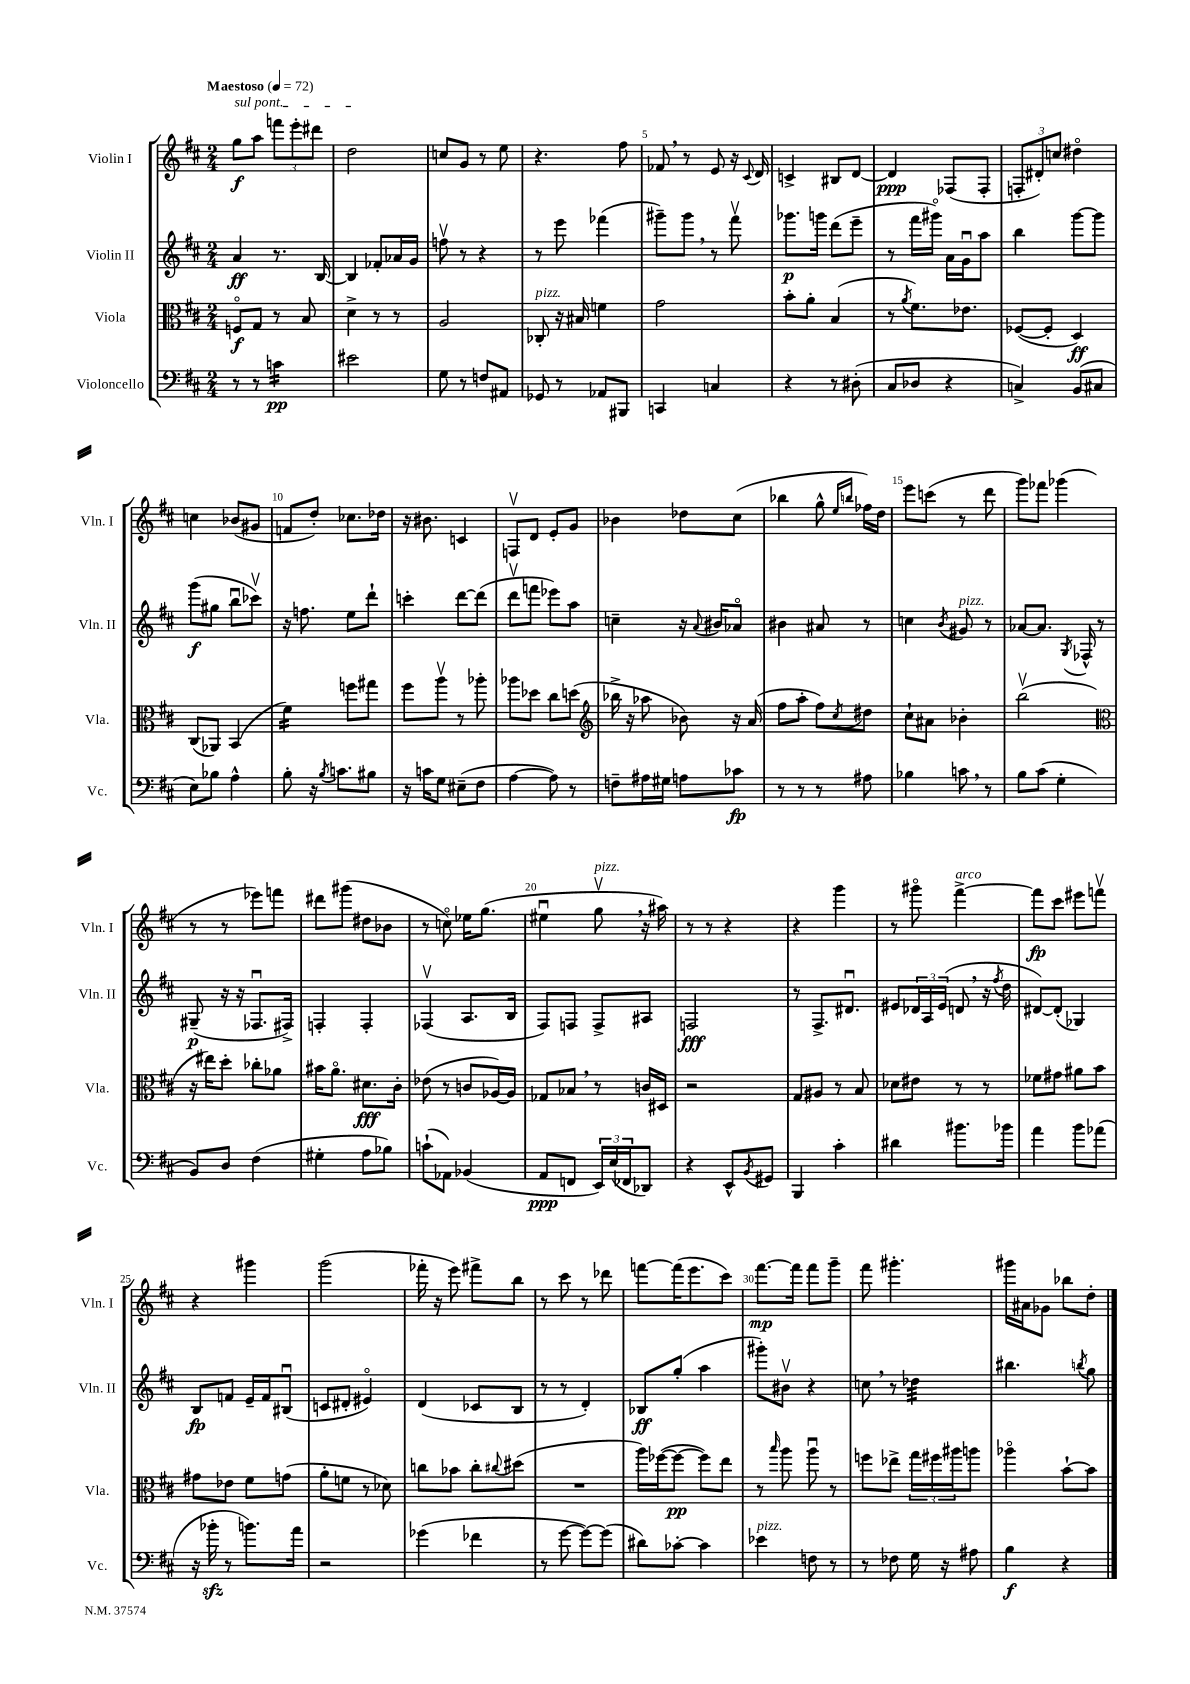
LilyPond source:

<<
\new StaffGroup <<
\new Staff = "s0" \with { instrumentName = "Violin I" shortInstrumentName = "Vln. I" } {
    \clef treble \key d \major \numericTimeSignature \time 2/4 \tempo "Maestoso" 4 = 72
    \once \override TextSpanner.bound-details.left.text = \markup { \italic "sul pont." } g''8\f\startTextSpan a''8 \tuplet 3/2 { f'''8 e'''8-. dis'''8 } |
    d''2\stopTextSpan |
    c''8 g'8 r8 e''8 |
    r4. fis''8 |
    fes'8 \breathe r8 e'8 r16 \appoggiatura { cis'8 } d'16 |
    c'4-> bis8 d'8~ |
    d'4\ppp fes8( fes8-. |
    \tuplet 3/2 { f8-. dis'8-.) c''8 } dis''4\flageolet |
    c''4 bes'8( gis'8 |
    f'8 d''8-.) ces''8. des''16 |
    r16 bis'8. c'4 |
    f8\upbow d'8 e'8-. g'8 |
    bes'4 des''8 cis''8( |
    bes''4 g''8-^ \grace { e''16 b''16 } fes''16) d''16 |
    e'''8 c'''8( r8 d'''8 |
    g'''8) fes'''8 ges'''4( |
    r8 r8 ees'''8) f'''8 |
    dis'''8 gis'''8( dis''8 bes'8 |
    r8 c''8\flageolet) ees''16 g''8.( |
    eis''4\downbow g''8\upbow^\markup { \italic "pizz." } \breathe r16 ais''16) |
    r8 r8 r4 |
    r4 g'''4 |
    r8 gis'''8\flageolet fis'''4~->^\markup { \italic "arco" } |
    fis'''8\fp cis'''8 eis'''8 f'''8\upbow |
    r4 gis'''4 |
    g'''2( |
    fes'''16-. r16 e'''8) fis'''8-> b''8 |
    r8 cis'''8 r8 des'''8 |
    f'''8~ f'''16( e'''8. cis'''8) |
    fis'''8.~\mp fis'''16 fis'''8 g'''8-- |
    fis'''8 gis'''4.-. |
    gis'''16 ais'16 ges'8 bes''8 d''8-. \bar "|." |
}
\new Staff = "s1" \with { instrumentName = "Violin II" shortInstrumentName = "Vln. II" } {
    \clef treble \key d \major \numericTimeSignature \time 2/4
    a'4\ff r8. b16~ |
    b4 fes'8-. aes'16 g'16 |
    f''8\upbow r8 r4 |
    r8 e'''8 fes'''4( |
    gis'''8--) gis'''8 \breathe r8 fis'''8\upbow |
    ges'''8.\p g'''16 d'''8( e'''8-- |
    r8 fis'''16 gis'''16\flageolet) a'16 g'16\downbow a''8 |
    b''4 g'''8~ g'''8 |
    g'''8\f( gis''8 b''8\downbow ces'''8\upbow) |
    r16 f''8. e''8 d'''8-! |
    c'''4-. d'''8~ d'''8( |
    d'''8\upbow f'''8 ees'''8) a''8 |
    c''4-- r16 \appoggiatura { a'8 } bis'16 aes'8\flageolet |
    bis'4 ais'8 r8 |
    c''4 \acciaccatura { b'8 } gis'8^\markup { \italic "pizz." } r8 |
    aes'8~ aes'8. \acciaccatura { g8 } fes16-^ r8 |
    gis8--\p( r16 r16 fes8.\downbow fis16->) |
    f4-. f4-. |
    fes4\upbow( a8. b16 |
    fis8) f8 f8-> ais8 |
    f2\fff |
    r8 fis8.-> dis'8.\downbow |
    eis'8 \tuplet 3/2 { des'16 a16 eis'16( } d'8 \breathe r16 \acciaccatura { fis''8 } d''16 |
    dis'8~) dis'8-.( ges4) |
    b8\fp f'8 e'16-- f'16 bis8\downbow( |
    c'8 dis'8-. eis'4\flageolet) |
    d'4( ces'8 b8 |
    r8 r8 d'4-.) |
    bes8\ff g''8-.( a''4 |
    gis'''8-.) bis'8\upbow r4 |
    c''8 \breathe r8 des''4:32 |
    bis''4. \acciaccatura { b''8 } g''8 \bar "|." |
}
\new Staff = "s2" \with { instrumentName = "Viola" shortInstrumentName = "Vla." } {
    \clef alto \key d \major \numericTimeSignature \time 2/4
    f8\flageolet\f g8 r8 b8 |
    d'4-> r8 r8 |
    a2 |
    ces8-.^\markup { \italic "pizz." } r16 bis16 f'4 |
    g'2 |
    b'8-. a'8-. b4( |
    r8 \acciaccatura { a'8 } fis'8.) ees'8. |
    fes8~( fes8-. d4\ff) |
    cis8( aes,8) b,4( |
    fis'4:16) f''8 gis''8 |
    fis''8 a''8\upbow r8 aes''8-. |
    aes''8 des''8 cis''8 d''8( |
    \clef treble bes''16-> r16 aes''8 bes'8) r16 a'16( |
    fis''8 a''8-. fis''8) \acciaccatura { cis''8 } dis''8 |
    cis''8-! ais'8 bes'4-. |
    b''2\upbow( |
    \clef alto r16 eis''16) d''8-. ces''8-. aes'8 |
    bis'16 a'8.\flageolet dis'8.\fff cis'16-. |
    ees'8( r8 c'8 aes16~) aes16 |
    ges8 bes8 \breathe r8 c'16 dis16 |
    r2 |
    g8 ais8 r8 b8 |
    des'8 eis'8 r8 r8 |
    fes'8 gis'8 ais'8 b'8 |
    gis'8 ees'8 fis'8 g'8( |
    a'8-. f'8 r8 des'8) |
    c''8 bes'8 c''8-. \appoggiatura { cis''8 } dis''8( |
    R2 |
    a''16) fes''16~( fes''8~\pp fes''8) e''8 |
    r8 \grace { b''16 } a''8 a''8\downbow r8 |
    f''8 ees''8-> \tuplet 3/2 { g''16 fis''16 ais''16 } a''8 |
    aes''4\flageolet b'8~-! b'8 \bar "|." |
}
\new Staff = "s3" \with { instrumentName = "Violoncello" shortInstrumentName = "Vc." } {
    \clef bass \key d \major \numericTimeSignature \time 2/4
    r8 r8 c'4:16\pp |
    eis'2 |
    g8 r8 f8 ais,8 |
    ges,8 r8 aes,8 bis,,8 |
    c,4 c4 |
    r4 r8 dis8-.( |
    cis8 des8 r4 |
    c4->) b,8( cis8 |
    e8) bes8 a4-^ |
    b8-. r16 \acciaccatura { b8 } c'8. bis8 |
    r16 c'16 g8 eis8--( fis8 |
    a4~ a8) r8 |
    f8-- ais16 gis16 a8 ces'8\fp |
    r8 r8 r8 ais8 |
    bes4 c'8 \breathe r8 |
    b8 cis'8( g4-. |
    b,8) d8 fis4( |
    gis4-. a8 bes8) |
    c'8-!( aes,8) bes,4( |
    a,8\ppp f,8 \tuplet 3/2 { e,16) e16( fes,16 } des,8) |
    r4 e,8-^ \acciaccatura { b,8 } gis,8 |
    b,,4 cis'4-. |
    dis'4 bis'8. bes'16 |
    a'4 b'8 aes'8( |
    r16 bes'16-.\sfz r8 b'8.) a'16 |
    r2 |
    ges'4( fes'4 |
    r8 g'8~ g'8~) g'8( |
    dis'8) ces'8~-. ces'4 |
    ees'4^\markup { \italic "pizz." } f8 r8 |
    r8 fes8 g16 r16 ais8 |
    b4\f r4 \bar "|." |
}
>>
>>
\layout { \context { \Score \override BarNumber.break-visibility = ##(#f #t #t) barNumberVisibility = #(every-nth-bar-number-visible 5) } }
